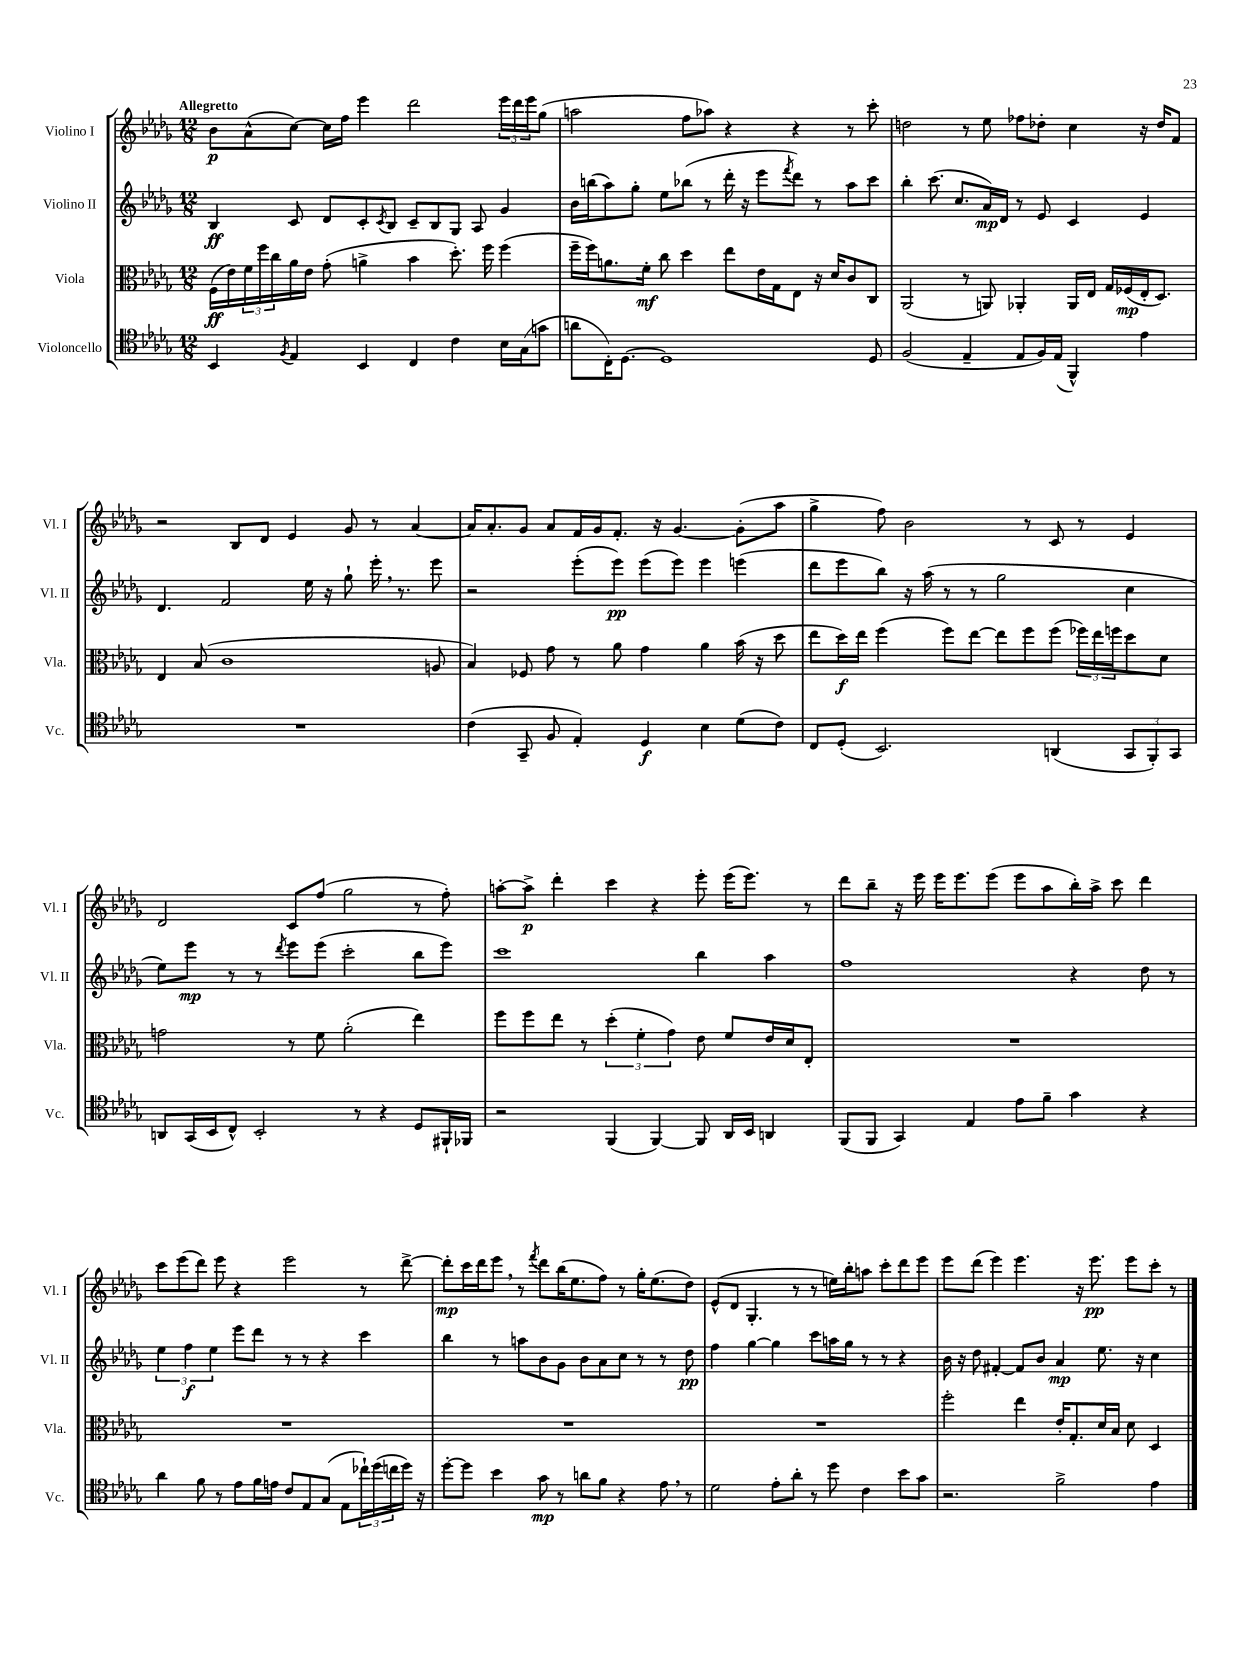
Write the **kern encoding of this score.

**kern	**dynam	**kern	**dynam	**kern	**dynam	**kern	**dynam
*part4	*part4	*part3	*part3	*part2	*part2	*part1	*part1
*staff4	*staff4	*staff3	*staff3	*staff2	*staff2	*staff1	*staff1
*I"Violoncello	*	*I"Viola	*	*I"Violino II	*	*I"Violino I	*
*I'Vc.	*	*I'Vla.	*	*I'Vl. II	*	*I'Vl. I	*
*clefC4	*	*clefC3	*	*clefG2	*	*clefG2	*
*k[b-e-a-d-g-]	*	*k[b-e-a-d-g-]	*	*k[b-e-a-d-g-]	*	*k[b-e-a-d-g-]	*
*M12/8	*	*M12/8	*	*M12/8	*	*M12/8	*
=1	=1	=1	=1	=1	=1	=1	=1
!	!	!	!	!	!	!LO:TX:a:B:t=Allegretto	!
4BB-/	.	(16F\LL	ff	4B-/	ff	8b-\L	p
.	.	16e-\)	.	.	.	.	.
.	.	24f\	.	.	.	(8a-^^\	.
.	.	24ff\	.	.	.	.	.
.	.	24cc\	.	.	.	.	.
8qF/	.	.	.	.	.	.	.
4E-/	.	16a-\	.	8c/	.	[8cc\J)	.
.	.	16e-\JJ	.	.	.	.	.
.	.	(8g-'\	.	8d-/L	.	16cc\LL]	.
.	.	.	.	.	.	16ff\JJ	.
4BB-/	.	4an^\	.	8c'/	.	4eee-\	.
.	.	.	.	8qc/	.	.	.
.	.	.	.	8B-/J	.	.	.
4C/	.	4b-\	.	8c~/L	.	2ddd-\	.
.	.	.	.	8B-/	.	.	.
4c\	.	8.dd-'\)	.	8G-/J	.	.	.
.	.	.	.	8A-/	.	.	.
.	.	16ff\	.	.	.	.	.
16B-\LL	.	(4ff\	.	4g-/	.	24eee-\LL	.
.	.	.	.	.	.	24ddd-\	.
(16G-\J	.	.	.	.	.	.	.
.	.	.	.	.	.	24eee-\J	.
8gn\J	.	.	.	.	.	(8gg-\J	.
=2	=2	=2	=2	=2	=2	=2	=2
8an\L	.	16ff~\LL	.	16b-\LL	.	2aan\	.
.	.	16ff\J)	.	(16bbn\J	.	.	.
16C'\K)	.	8.an\	.	8aa-\)	.	.	.
[8.D-\J	.	.	.	.	.	.	.
.	.	.	.	8gg-'\J	.	.	.
.	.	16f'\Jk	mf	.	.	.	.
1D-]	.	8cc\	.	8ee-\L	.	.	.
.	.	4dd-\	.	(8bb-X\J	.	8ff\L	.
.	.	.	.	8r	.	8aa-X\J)	.
.	.	8ee-\L	.	16ddd-'\	.	4r	.
.	.	.	.	16r	.	.	.
.	.	16e-\L	.	8eee-\L	.	.	.
.	.	16G-\J	.	.	.	.	.
.	.	.	.	8qfff/	.	.	.
.	.	8E-\J	.	8ddd-\J)	.	4r	.
.	.	16r	.	8r	.	.	.
.	.	16d-/KL	.	.	.	.	.
.	.	8c/	.	8aa-\L	.	8r	.
8D-/	.	8C/J	.	8ccc\J	.	8ccc'\	.
=3	=3	=3	=3	=3	=3	=3	=3
(2F/	.	(2AA-/	.	4bb-'\	.	2ddn\	.
.	.	.	.	(8.ccc\	.	.	.
.	.	.	.	8.cc/L	.	.	.
4E-~/	.	8r	.	.	.	8r	.
.	.	8AAn/)	.	16a-/L)	mp	8ee-\	.
.	.	.	.	16d-/JJ	.	.	.
8E-/L	.	4AA-X'/	.	8r	.	8ff-X\L	.
16F/L)	.	.	.	8e-/	.	8dd-X'\J	.
(16E-/JJ	.	.	.	.	.	.	.
4FF^^/)	.	16AA-/LL	.	4c/	.	4cc\	.
.	.	16E-/JJ	.	.	.	.	.
.	.	16G-/LL	.	.	.	.	.
.	.	(16F-X/	mp	.	.	.	.
4e-\	.	16E-'/J	.	4e-/	.	16r	.
.	.	8.D-/J)	.	.	.	16dd-/KL	.
.	.	.	.	.	.	8f/J	.
!!LO:LB:g=z
=4	=4	=4	=4	=4	=4	=4	=4
1.r	.	4E-/	.	4.d-/	.	2r	.
.	.	(8B-/	.	.	.	.	.
.	.	1c	.	2f/	.	.	.
.	.	.	.	.	.	8B-/L	.
.	.	.	.	.	.	8d-/J	.
.	.	.	.	.	.	4e-/	.
.	.	.	.	16ee-\	.	.	.
.	.	.	.	16r	.	.	.
.	.	.	.	8gg-`\	.	8g-/	.
.	.	.	.	16eee-',\	.	8r	.
.	.	.	.	8.r	.	.	.
.	.	.	.	.	.	[4a-/	.
.	.	8An/	.	8eee-\	.	.	.
=5	=5	=5	=5	=5	=5	=5	=5
(4c\	.	4B-/)	.	2r	.	16a-/KL]	.
.	.	.	.	.	.	8.a-'/	.
8GG-~/	.	8F-X/	.	.	.	8g-/J	.
8F/	.	8g-\	.	.	.	8a-/L	.
4E-'/)	.	8r	.	(8eee-'\L	.	16f/L	.
.	.	.	.	.	.	16g-/J	.
.	.	8a-\	.	8eee-\J)	pp	8.f'/J	.
4D-/	f	4g-\	.	(8eee-\L	.	.	.
.	.	.	.	.	.	16r	.
.	.	.	.	8eee-\J)	.	[4.g-/	.
4B-\	.	4a-\	.	4eee-\	.	.	.
(8d-\L	.	(16b-\	.	(4eeen\	.	(8g-'\L]	.
.	.	16r	.	.	.	.	.
8c\J)	.	8dd-\	.	.	.	8aa-\J	.
=6	=6	=6	=6	=6	=6	=6	=6
8C/L	.	8ee-\L	.	8ddd-\L	.	4gg-^\	.
(8D-'/J	.	16dd-\L)	f	8eee-\	.	.	.
.	.	16ee-\JJ	.	.	.	.	.
2.BB-/)	.	(4ff\	.	8bb-\J)	.	8ff\)	.
.	.	.	.	16r	.	2b-\	.
.	.	.	.	(16aa-\	.	.	.
.	.	8ff\L)	.	8r	.	.	.
.	.	[8ee-\J	.	8r	.	.	.
.	.	8ee-\L]	.	2gg-\	.	.	.
.	.	8ff\	.	.	.	8r	.
(4AAn/	.	(8ff\J	.	.	.	8c/	.
.	.	24ff-X\LL)	.	.	.	8r	.
.	.	24ee-\	.	.	.	.	.
.	.	24ffn\J	.	.	.	.	.
12GG-/L	.	8dd-\	.	4cc\	.	4e-/	.
12FF'/)	.	.	.	.	.	.	.
.	.	8d-\J	.	.	.	.	.
12GG-/J	.	.	.	.	.	.	.
!!LO:LB:g=z
=7	=7	=7	=7	=7	=7	=7	=7
8AAn/L	.	2gn\	.	8ee-\L)	.	2d-/	.
(16GG-/L	.	.	.	8eee-\J	mp	.	.
16BB-/J	.	.	.	.	.	.	.
8C^^/J)	.	.	.	8r	.	.	.
2BB-'/	.	.	.	8r	.	.	.
.	.	.	.	8qddd-/	.	.	.
.	.	8r	.	8eee-\L	.	8c/L	.
.	.	8f\	.	(8eee-\J	.	(8ff/J	.
.	.	(2a-'\	.	2ccc'\	.	2gg-\	.
8r	.	.	.	.	.	.	.
4r	.	.	.	.	.	.	.
8D-/L	.	4ee-\)	.	8bb-\L	.	8r	.
16FF#X`/L	.	.	.	8eee-\J)	.	8ff'\)	.
16FF-X/JJ	.	.	.	.	.	.	.
=8	=8	=8	=8	=8	=8	=8	=8
2r	.	8ff\L	.	1ccc	.	[8aan'\L	.
.	.	8ff\	.	.	.	8aa^\J]	p
.	.	8ee-\J	.	.	.	4ddd-'\	.
.	.	8r	.	.	.	.	.
(4FF/	.	(6dd-'\	.	.	.	4ccc\	.
.	.	6f'\	.	.	.	.	.
[4FF/)	.	.	.	.	.	4r	.
.	.	6g-\)	.	.	.	.	.
8FF/]	.	8e-\	.	4bb-\	.	8eee-'\	.
16AA-/LL	.	8f/L	.	.	.	(16eee-\KL	.
16BB-/JJ	.	.	.	.	.	8.eee-\J)	.
4AAn/	.	16e-/L	.	4aa-\	.	.	.
.	.	16d-/J	.	.	.	.	.
.	.	8E-'/J	.	.	.	8r	.
=9	=9	=9	=9	=9	=9	=9	=9
(8FF/L	.	1.r	.	1ff	.	8ddd-\L	.
8FF/J	.	.	.	.	.	8bb-~\J	.
4GG-/)	.	.	.	.	.	16r	.
.	.	.	.	.	.	16eee-\	.
.	.	.	.	.	.	16eee-\KL	.
.	.	.	.	.	.	8.eee-\	.
4E-/	.	.	.	.	.	.	.
.	.	.	.	.	.	(8eee-\J	.
8e-\L	.	.	.	.	.	8eee-\L	.
8f~\J	.	.	.	.	.	8aa-\	.
4g-\	.	.	.	4r	.	16bb-'\L)	.
.	.	.	.	.	.	16aa-^\JJ	.
.	.	.	.	.	.	8ccc\	.
4r	.	.	.	8dd-\	.	4ddd-\	.
.	.	.	.	8r	.	.	.
!!LO:LB:g=z
=10	=10	=10	=10	=10	=10	=10	=10
4a-\	.	1.r	.	6ee-\	.	8ccc\L	.
.	.	.	.	.	.	(8eee-\	.
.	.	.	.	6ff\	f	.	.
8f\	.	.	.	.	.	8ddd-\J)	.
.	.	.	.	6ee-\	.	.	.
8r	.	.	.	.	.	8eee-\	.
8e-\L	.	.	.	8eee-\L	.	4r	.
16f\L	.	.	.	8ddd-\J	.	.	.
16en\JJ	.	.	.	.	.	.	.
8c/L	.	.	.	8r	.	2eee-\	.
8E-/	.	.	.	8r	.	.	.
(8G-/J	.	.	.	4r	.	.	.
8E-\L	.	.	.	.	.	.	.
24cc-X`\L)	.	.	.	4ccc\	.	8r	.
(24dd-\	.	.	.	.	.	.	.
24ccn\	.	.	.	.	.	.	.
16dd-\JJ)	.	.	.	.	.	[8ddd-^\	.
16r	.	.	.	.	.	.	.
=11	=11	=11	=11	=11	=11	=11	=11
[8dd-'\L	.	1.r	.	4bb-\	.	8ddd-'\L]	mp
8dd-\J]	.	.	.	.	.	16ccc\L	.
.	.	.	.	.	.	16ddd-\J	.
4b-\	.	.	.	8r	.	8eee-,\J	.
.	.	.	.	8aan\L	.	8r	.
.	.	.	.	.	.	8qfff/	.
8g-\	mp	.	.	8b-\	.	8ddd-\L	.
8r	.	.	.	8g-\J	.	(16bb-\K	.
.	.	.	.	.	.	8.ee-\	.
8an\L	.	.	.	8b-\L	.	.	.
8f\J	.	.	.	8a-\	.	8ff\J)	.
4r	.	.	.	8cc\J	.	8r	.
.	.	.	.	8r	.	16gg-'\KL	.
.	.	.	.	.	.	(8.ee-\	.
8e-,\	.	.	.	8r	.	.	.
8r	.	.	.	8dd-\	pp	8dd-\J)	.
=12	=12	=12	=12	=12	=12	=12	=12
2d-\	.	1.r	.	4ff\	.	(8e-^^/L	.
.	.	.	.	.	.	8d-/J	.
.	.	.	.	[4gg-\	.	4.G-'/	.
8e-'\L	.	.	.	4gg-\]	.	.	.
8a-'\J	.	.	.	.	.	8r	.
8r	.	.	.	8ccc\L	.	8r	.
8dd-\	.	.	.	16aan\L	.	16een\LL)	.
.	.	.	.	16gg-\JJ	.	16bb-'\J	.
4c\	.	.	.	8r	.	8aan\J	.
.	.	.	.	8r	.	8ccc'\L	.
8b-\L	.	.	.	4r	.	8ddd-\	.
8g-\J	.	.	.	.	.	8eee-\J	.
=13	=13	=13	=13	=13	=13	=13	=13
2.r	.	2ff'\	.	16b-\	.	8eee-\L	.
.	.	.	.	16r	.	.	.
.	.	.	.	8dd-\	.	(8ddd-\J	.
.	.	.	.	[4f#X'/	.	4eee-\)	.
.	.	4ee-\	.	8f#/L]	.	4.eee-\	.
.	.	.	.	8b-/J	.	.	.
2f^\	.	16e-'/KL	.	4a-/	mp	.	.
.	.	8.G-'/	.	.	.	.	.
.	.	.	.	.	.	16r	.
.	.	.	.	.	.	8.eee-\	pp
.	.	16d-/L	.	8.ee-\	.	.	.
.	.	16B-/JJ	.	.	.	.	.
.	.	8d-\	.	.	.	8eee-\L	.
.	.	.	.	16r	.	.	.
4e-\	.	4D-/	.	4cc\	.	8ccc'\J	.
.	.	.	.	.	.	8r	.
==	==	==	==	==	==	==	==
*-	*-	*-	*-	*-	*-	*-	*-
